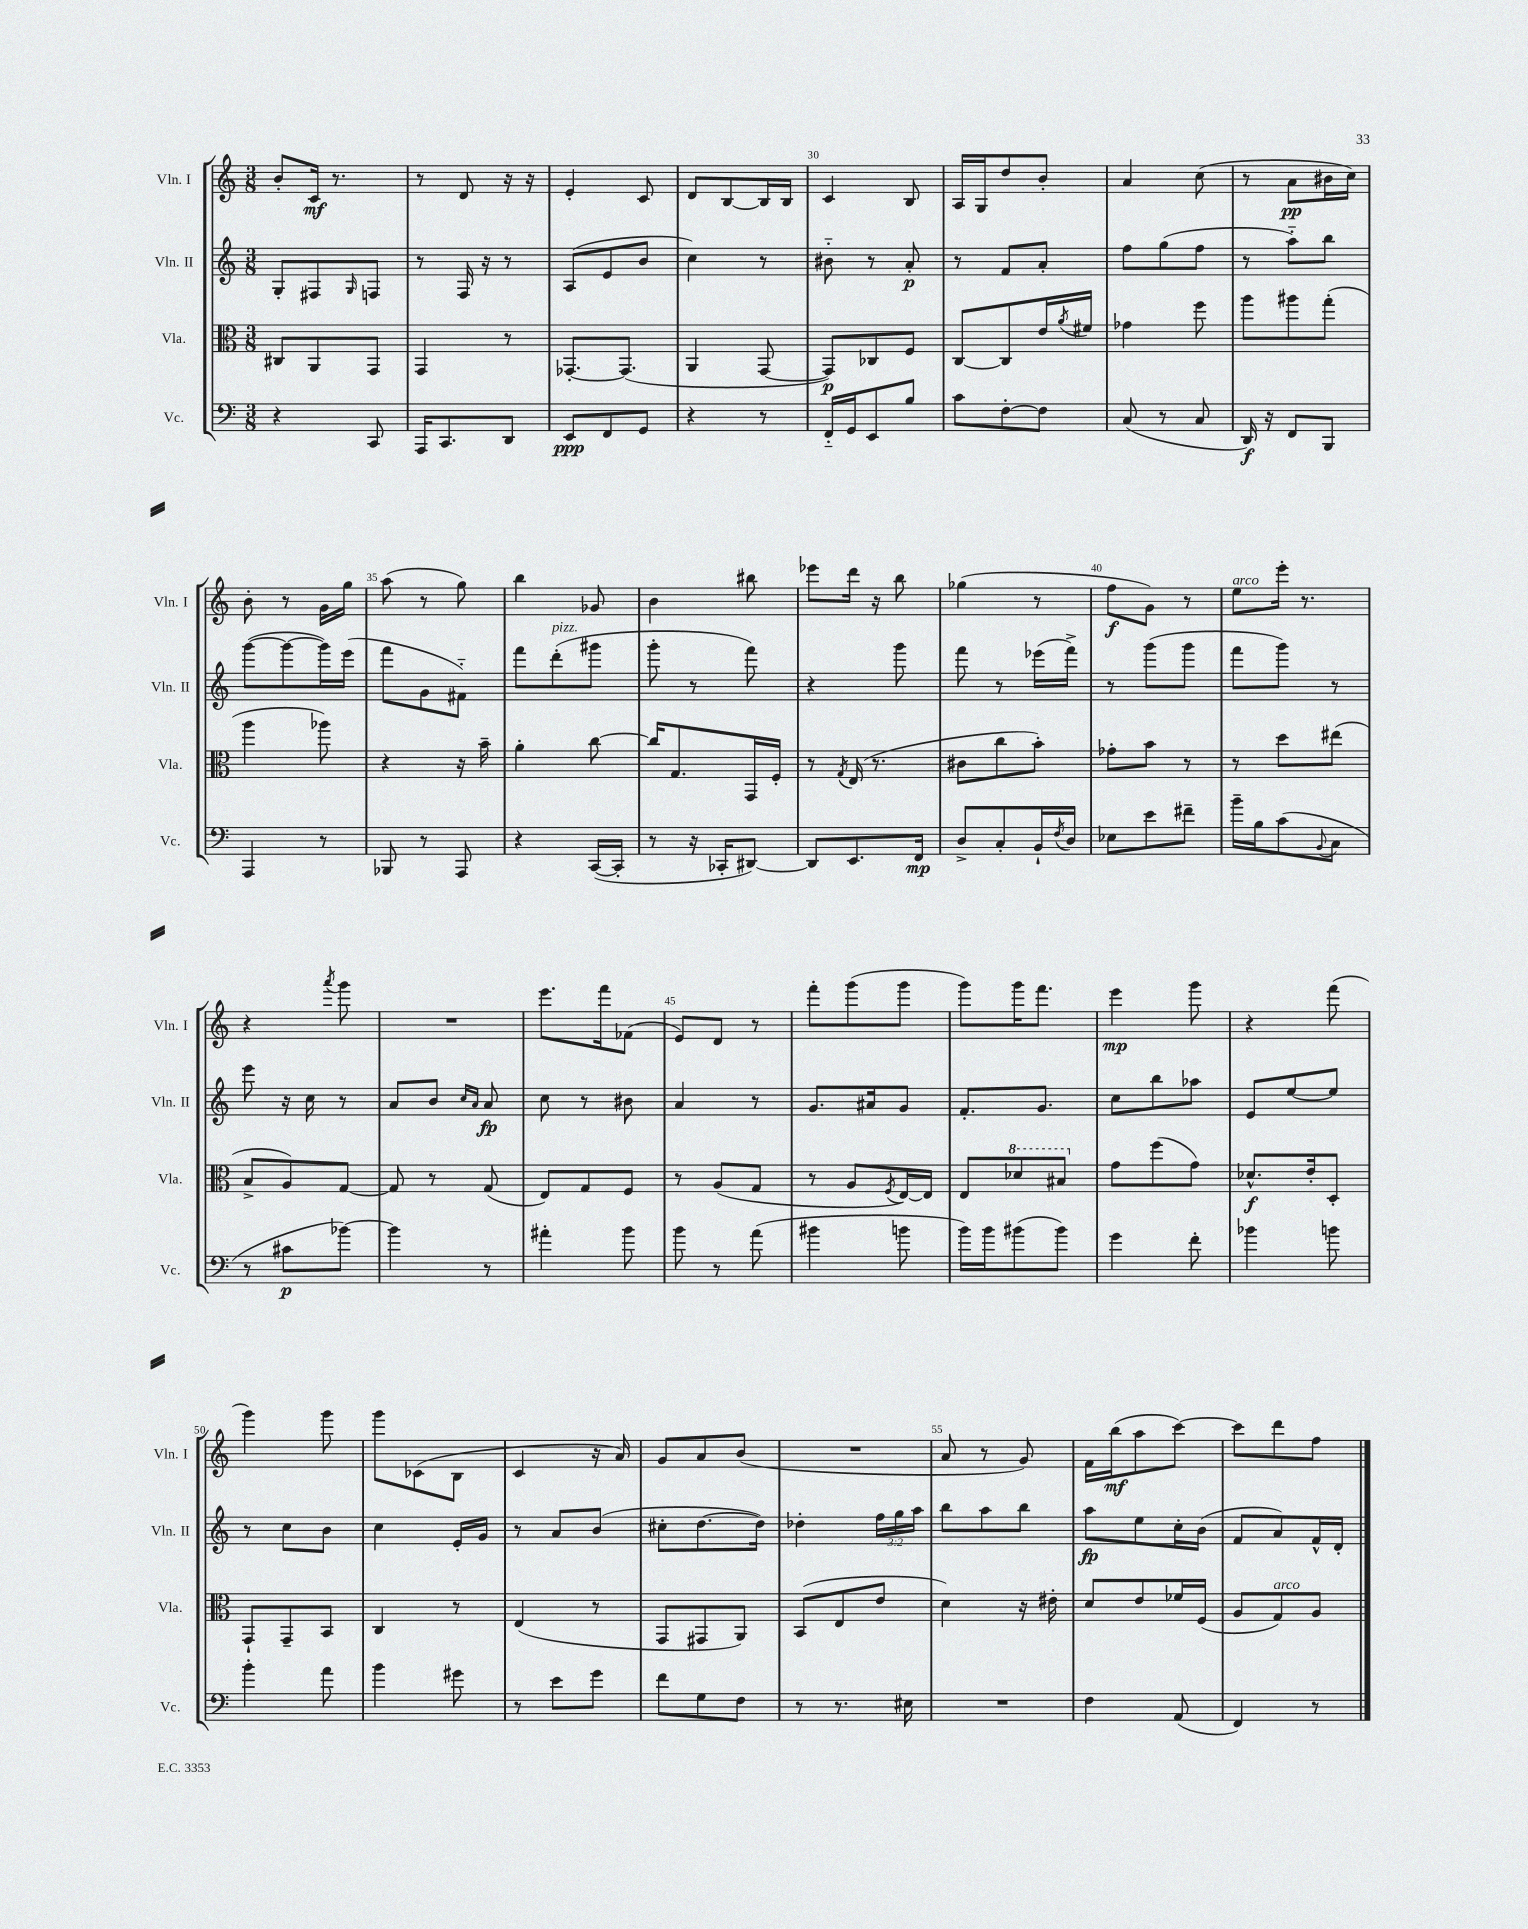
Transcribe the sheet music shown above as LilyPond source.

<<
\new StaffGroup <<
\new Staff = "s0" \with { instrumentName = "Vln. I" shortInstrumentName = "Vln. I" } {
    \clef treble \key c \major \numericTimeSignature \time 3/8
    b'8-. c'16\mf r8. |
    r8 d'8 r16 r16 |
    e'4-. c'8 |
    d'8 b8~ b16 b16 |
    c'4 b8 |
    a16 g16 d''8 b'8-. |
    a'4 c''8( |
    r8 a'8\pp bis'16 c''16) |
    b'8-. r8 g'16 g''16 |
    a''8( r8 g''8) |
    b''4 ges'8 |
    b'4 bis''8 |
    ees'''8 d'''16 r16 b''8 |
    ges''4( r8 |
    f''8\f g'8) r8 |
    e''8^\markup { \italic "arco" } e'''16-. r8. |
    r4 \acciaccatura { a'''8 } g'''8 |
    R4. |
    e'''8. f'''16 fes'8( |
    e'8) d'8 r8 |
    f'''8-. g'''8( g'''8 |
    g'''8) g'''16 f'''8. |
    e'''4\mp g'''8 |
    r4 f'''8( |
    g'''4) g'''8 |
    g'''8 ces'8( b8 |
    c'4 r16 a'16) |
    g'8 a'8 b'8( |
    R4. |
    a'8 r8 g'8) |
    f'16 b''16\mf( a''8 c'''8~) |
    c'''8 d'''8 f''8 \bar "|." |
}
\new Staff = "s1" \with { instrumentName = "Vln. II" shortInstrumentName = "Vln. II" } {
    \clef treble \key c \major \numericTimeSignature \time 3/8 \override Staff.TupletNumber.text = #tuplet-number::calc-fraction-text
    g8-. fis8 \grace { g16 } f8 |
    r8 f16 r16 r8 |
    a8( e'8 b'8 |
    c''4) r8 |
    bis'8-_ r8 a'8-.\p |
    r8 f'8 a'8-. |
    f''8 g''8( f''8 |
    r8 a''8-_) b''8 |
    g'''8~( g'''8~ g'''16) e'''16( |
    f'''8 g'8 fis'8-_) |
    f'''8 d'''8-.^\markup { \italic "pizz." }( gis'''8 |
    g'''8-. r8 f'''8) |
    r4 g'''8 |
    f'''8 r8 ees'''16( f'''16->) |
    r8 g'''8( g'''8 |
    f'''8 g'''8) r8 |
    e'''8 r16 c''16 r8 |
    a'8 b'8 \grace { c''16 a'16 } a'8\fp |
    c''8 r8 bis'8 |
    a'4 r8 |
    g'8. ais'16 g'8 |
    f'8.-. g'8. |
    c''8 b''8 aes''8 |
    e'8 e''8~ e''8 |
    r8 c''8 b'8 |
    c''4 e'16-. g'16 |
    r8 a'8 b'8( |
    cis''8-. d''8.~ d''16) |
    des''4-. \tuplet 3/2 { f''16 g''16 a''16 } |
    b''8 a''8 b''8 |
    a''8\fp e''8 c''16-. b'16( |
    f'8 a'8) f'16-^ d'16-. \bar "|." |
}
\new Staff = "s2" \with { instrumentName = "Vla." shortInstrumentName = "Vla." } {
    \clef alto \key c \major \numericTimeSignature \time 3/8
    cis8 a,8 g,8 |
    g,4 r8 |
    ges,8.~-. ges,8.( |
    a,4 g,8~ |
    g,8\p) ces8 f8 |
    c8~ c8 e'16 \acciaccatura { a'8 } fis'16 |
    ges'4 f''8 |
    a''8 ais''8 g''8-.( |
    a''4 aes''8) |
    r4 r16 b'16-- |
    a'4-. c''8~ |
    c''16 g8. g,16 f16-. |
    r8 \acciaccatura { g8 } e16( r8. |
    cis'8 c''8 b'8-.) |
    ges'8-. b'8 r8 |
    r8 d''8 eis''8( |
    b8-> a8) g8~ |
    g8 r8 g8( |
    e8) g8 f8 |
    r8 a8( g8 |
    r8 a8 \acciaccatura { f8 } e16~) e16 |
    e8 \ottava #1 des''8 bis'8 \ottava #0 |
    g'8 f''8( g'8) |
    des'8.-^\f e'16-. d8-. |
    g,8-! g,8-- b,8 |
    c4 r8 |
    e4( r8 |
    g,8 gis,8 a,8) |
    b,8( e8 e'8 |
    d'4) r16 eis'16-. |
    d'8 e'8 fes'16 f16( |
    a8 g8^\markup { \italic "arco" }) a8 \bar "|." |
}
\new Staff = "s3" \with { instrumentName = "Vc." shortInstrumentName = "Vc." } {
    \clef bass \key c \major \numericTimeSignature \time 3/8
    r4 c,8 |
    a,,16 c,8. d,8 |
    e,8\ppp f,8 g,8 |
    r4 r8 |
    f,16-_ g,16 e,8 b8 |
    c'8 f8~-. f8 |
    c8( r8 c8 |
    d,16\f) r16 f,8 b,,8 |
    a,,4 r8 |
    bes,,8 r8 a,,8 |
    r4 c,16~( c,16-. |
    r8 r16 ces,16-. dis,8~) |
    dis,8 e,8. f,16\mp |
    d8-> c8-. b,16-! \acciaccatura { f8 } d16 |
    ees8 e'8 fis'8-- |
    b'16-- b16 c'8( \appoggiatura { b,8 } c8 |
    r8 cis'8\p bes'8~) |
    bes'4 r8 |
    ais'4-. b'8 |
    b'8 r8 a'8( |
    bis'4 b'8 |
    b'16) b'16 bis'8( bis'8) |
    g'4 f'8-. |
    bes'4 b'8 |
    b'4-. a'8 |
    b'4 gis'8 |
    r8 e'8 g'8 |
    f'8 g8 f8 |
    r8 r8. eis16 |
    R4. |
    f4 a,8( |
    f,4) r8 \bar "|." |
}
>>
>>
\layout { \context { \Score currentBarNumber = #26 \override BarNumber.break-visibility = ##(#f #t #t) barNumberVisibility = #(every-nth-bar-number-visible 5) } }
